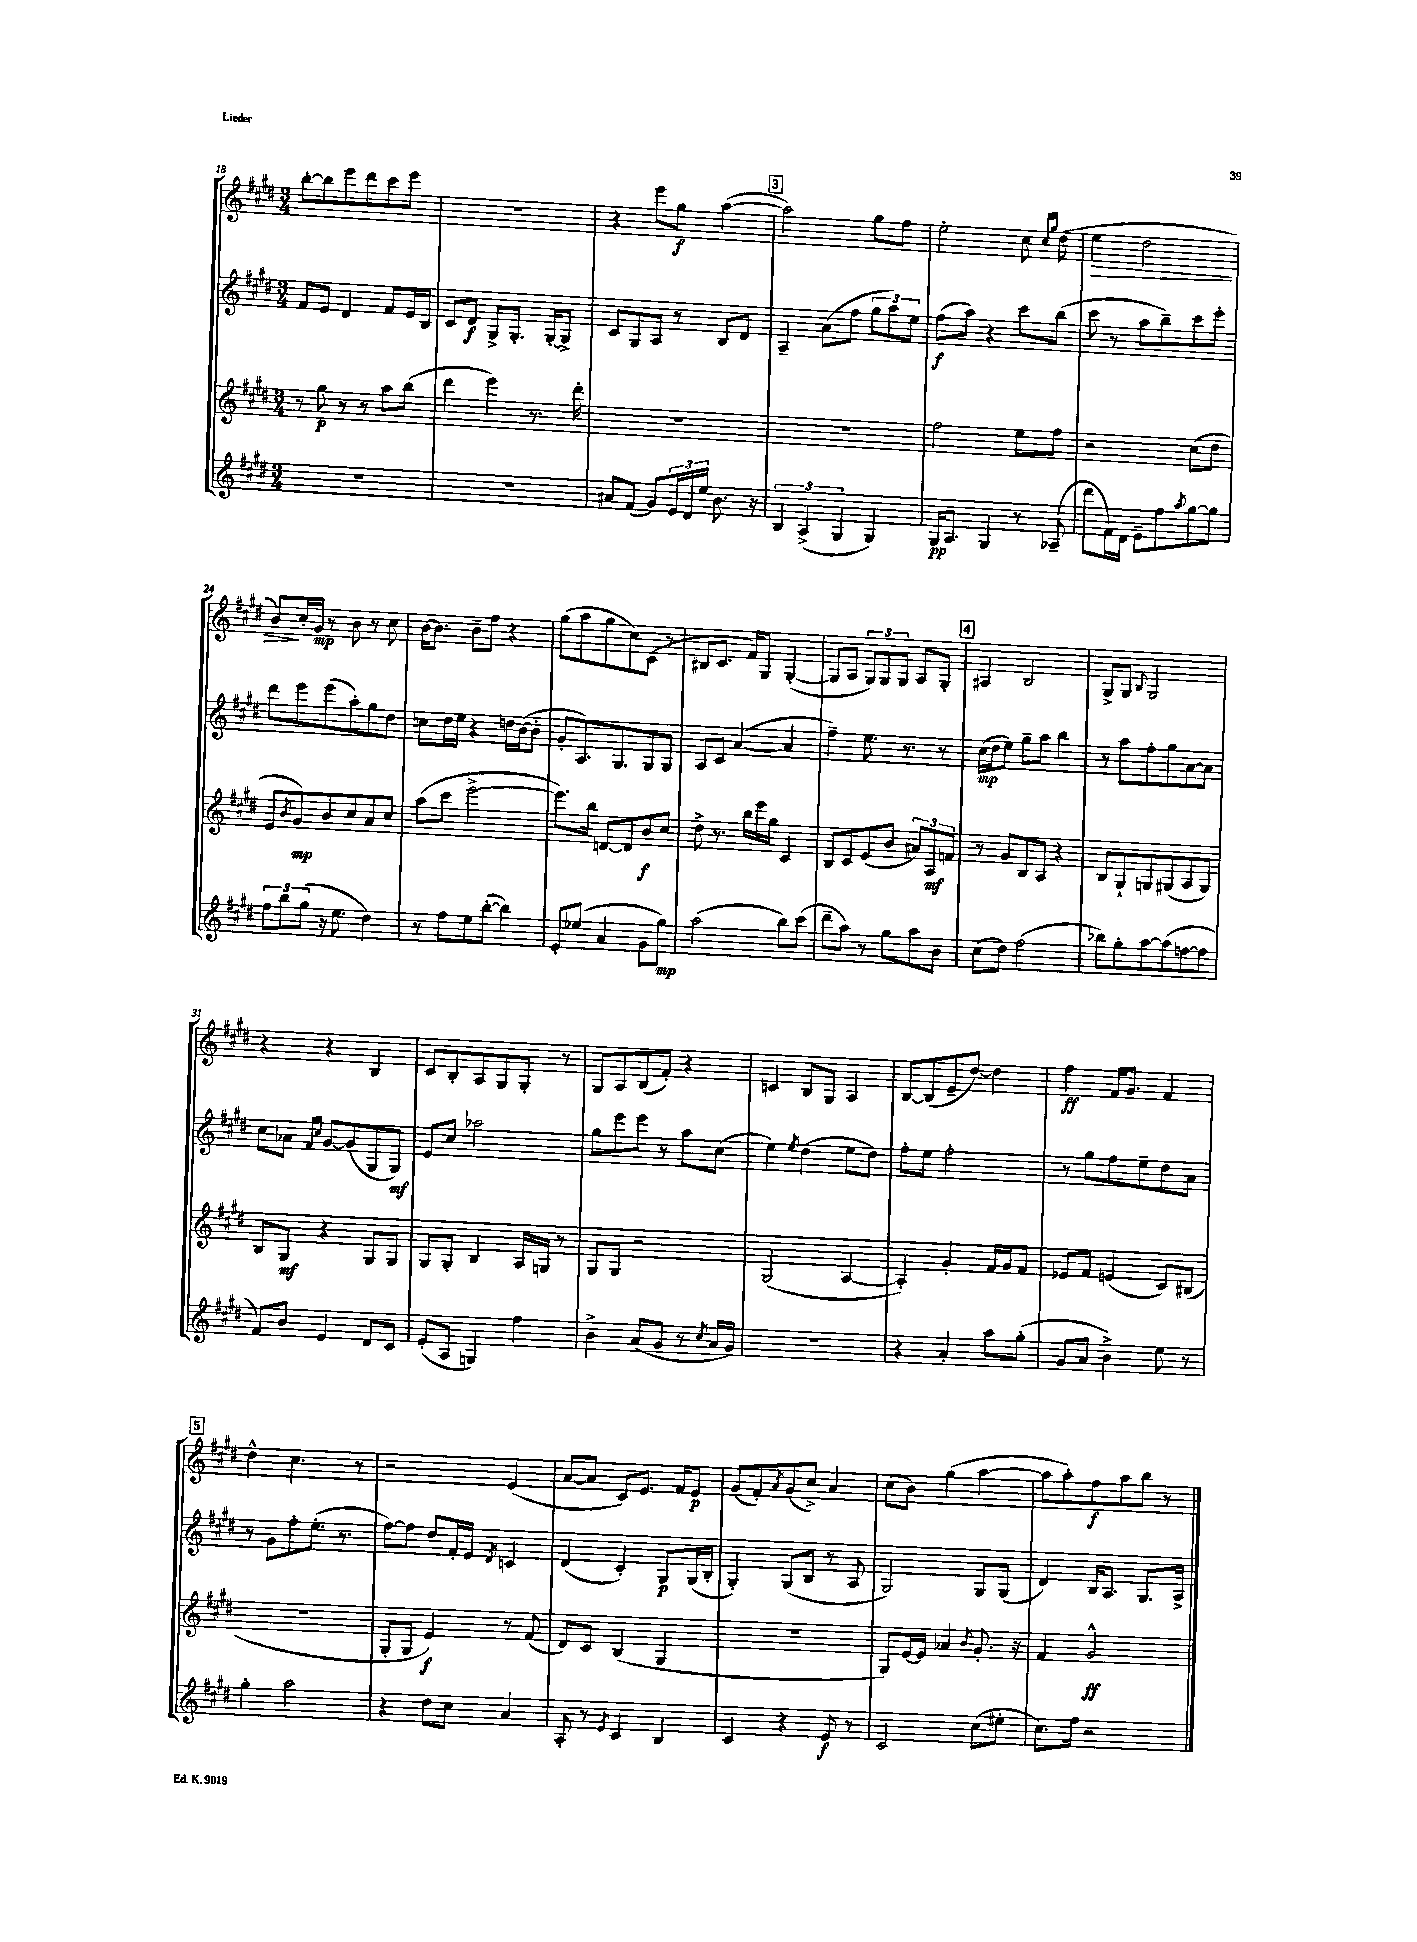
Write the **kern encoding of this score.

**kern	**kern	**kern	**kern
*staff4	*staff3	*staff2	*staff1
*clefG2	*clefG2	*clefG2	*clefG2
*k[f#c#g#d#]	*k[f#c#g#d#]	*k[f#c#g#d#]	*k[f#c#g#d#]
*M3/4	*M3/4	*M3/4	*M3/4
2.r	8r	8f#	[8bb'
.	8gg#	8e	8bb]
.	8r	4d#	8eee
.	8r	.	8ddd#
.	8aa	8f#	8ccc#
.	(8bb	16e	8eee
.	.	16B	.
=	=	=	=
2.r	4ddd#	8c#	2.r
.	.	8d#	.
.	4eee)	8G#^	.
.	.	8.G#'	.
.	8.r	.	.
.	.	[16G#'	.
.	.	8G#^]	.
.	16ddd#'	.	.
=	=	=	=
8a#	2.r	8c#	4r
(8f#	.	8G#	.
8g#)	.	8A	8eee
24e	.	8r	8gg#
24d#	.	.	.
24ee	.	.	.
8.b	.	8B	([4aa
.	.	8d#	.
16r	.	.	.
=	=	=	=
6B	2.r	4A~	2aa])
(6A^	.	.	.
.	.	(8a	.
6G#	.	.	.
.	.	8ff#	.
4G#)	.	12gg#	8gg#
.	.	12aa)	.
.	.	.	8ff#
.	.	12ee	.
=	=	=	=
16G#	2ff#	(8ff#	2ee'
8.A	.	.	.
.	.	8aa)	.
4G#	.	4r	.
8r	8ee	8ccc#	8cc#
.	.	.	16qqcc#
.	.	.	16qqgg#
(8A-~	8ff#	(8bb	(8dd#
=	=	=	=
8ddd#	2r	8ccc#	4ee
16f#)	.	8r	.
16d#	.	.	.
8e~	.	8aa	2dd#
8ff#	.	8bb~)	.
8qaa	.	.	.
[8gg#	(8cc#	8ccc#	.
8gg#]	8dd#	8eee'	.
=	=	=	=
12ff#	8e	8ddd#	8b)
12bb	.	.	.
.	8qb	.	.
.	8g#)	8eee	16cc#'
(12gg#	.	.	.
.	.	.	16g#
16r	8b	(8eee	8r
8.ee	.	.	.
.	8cc#	8aa')	8b
4dd#)	8a	8gg#	8r
.	8cc#	8dd#	8cc#
=	=	=	=
8r	(8aa	8cc	[16b
.	.	.	8.b]
8ff#	8ccc#	16dd#	.
.	.	16ee	.
8ee	[2eee^	4r	8b~
([8bb'	.	.	8ff#
4bb])	.	16dd	4r
.	.	([16b	.
.	.	8b']	.
=	=	=	=
8e'	8.eee])	8g#'	(8gg#
(8ee-	.	8.A)	8aa
.	16bb	.	.
4a	[8d	.	8gg#
.	.	8.G#	.
.	8d]	.	8cc#)
8g#	8b	8G#	(8c#
8gg#)	8cc#	8G#	8r
=	=	=	=
(2aa	8dd#^	8A	8B#
.	8.r	8c#	8.c#
.	.	([4a	.
.	16bb	.	16f#)
.	16eee	.	8G#
.	16gg#	.	.
8bb)	4c#	4a]	([4G#'
(8ccc#	.	.	.
=	=	=	=
8ddd#~	8B	4ff#~)	8G#]
8aa)	8c#	.	8A
8r	(8e	8.ee	12G#)
.	.	.	12G#
8gg#	8b	.	.
.	.	.	12G#
.	.	8.r	.
8aa	12a#)	.	8A
.	12A	.	.
8b	.	8r	8G#'
.	12f	.	.
=	=	=	=
(8cc#	8r	(16cc#	4A#
.	.	16dd#	.
8dd#)	8g#	8ee)	.
(2ff#	8B	8gg#~	2B
.	8A	8aa	.
.	4r	4bb	.
=	=	=	=
8bb-)	8B	8r	8G#^
8gg#'	8G#`	8aa	8G#
.	.	.	8qqB
[8aa	8G	8ff#'	2G#
(8aa]	(8G#	8gg#	.
[8ff	8A	[8a	.
8ff]	8G#)	8a]	.
=	=	=	=
8f#)	8B	8cc#	4r
8b	8G#	8a-	.
.	.	16qqf#	.
.	.	16qqcc#	.
4e	4r	[8g#	4r
.	.	(8g#]	.
8d#	8G#	8G#	4B
8c#	8G#	8G#)	.
=	=	=	=
(8e'	8G#	8e	8c#
8A	8G#'	8cc#	8B'
4G)	4B	2aa-	8A
.	.	.	8G#
4ff#	16A	.	8G#'
.	16G	.	.
.	8r	.	8r
=	=	=	=
4b^	8G#	8gg#	8G#
.	8G#	8eee	8A
(8a	2r	8eee	(8B
8g#	.	8r	8f#')
8r	.	8aa	4r
8qcc#	.	.	.
16a	.	(8cc#	.
16g#)	.	.	.
=	=	=	=
2.r	(2G#	4ee)	4c
.	.	8qee	.
.	.	(4dd#	8B
.	.	.	8G#
.	[4A	8ee	4A
.	.	8dd#)	.
=	=	=	=
4r	4A'])	8ff#'	[8B
.	.	8ee	(8B]
4a'	4g#'	2ff#'	8e~
.	.	.	[8dd#)
8aa	16f#	.	4dd#]
.	16g#	.	.
(8gg#'	8f#	.	.
=	=	=	=
8g#	8e-	8r	4ff#
8a	8f#	8gg#	.
4b^)	(4e	8ff#	16f#
.	.	.	8.g#
.	.	8ee~	.
8ee	8c#)	8dd#	4f#
8r	(8B#	8a	.
=	=	=	=
4gg#'	2.r	8r	4dd#^^
.	.	8g#	.
2aa	.	8ff#'	4.cc#
.	.	(8.ee'	.
.	.	8.r	.
.	.	.	8r
=	=	=	=
4r	8G#'	[8ff#)	2r
.	8G#	8ff#]	.
8dd#	4e)	8dd#	.
8cc#	.	16f#'	.
.	.	16e	.
.	.	8qd#	.
4a	8r	4c	(4e
.	(8f#	.	.
=	=	=	=
8A'	8d#)	(4d#	[8a
8r	8c#	.	8a]
8qe	.	.	.
4c#	(4B	4c#')	8c#)
.	.	.	8.e
4B	4G#	8G#	.
.	.	.	16f#
.	.	(16G#	8e
.	.	16B'	.
=	=	=	=
4c#	2.r	4G#')	(8g#
.	.	.	8f#')
.	.	.	8qa
4r	.	(8G#	(8g#
.	.	8B	8cc#^)
8e	.	8r	4a
8r	.	8A	.
=	=	=	=
2c#	8G#)	2G#)	(8cc#
.	[16e	.	8b)
.	16e]	.	.
.	4a-	.	(4gg#
.	8qb	.	.
(8cc#	8.g#'	8G#	[4aa
8ee#'	.	(8G#	.
.	16r	.	.
=	=	=	=
8.cc#)	4f#	4d#)	8aa]
.	.	.	8aa')
16ff#	.	.	.
2r	2g#^^	16B	8ff#
.	.	8.A	.
.	.	.	8aa
.	.	8.G#	8bb
.	.	.	8r
.	.	16A^	.
==	==	==	==
*-	*-	*-	*-
